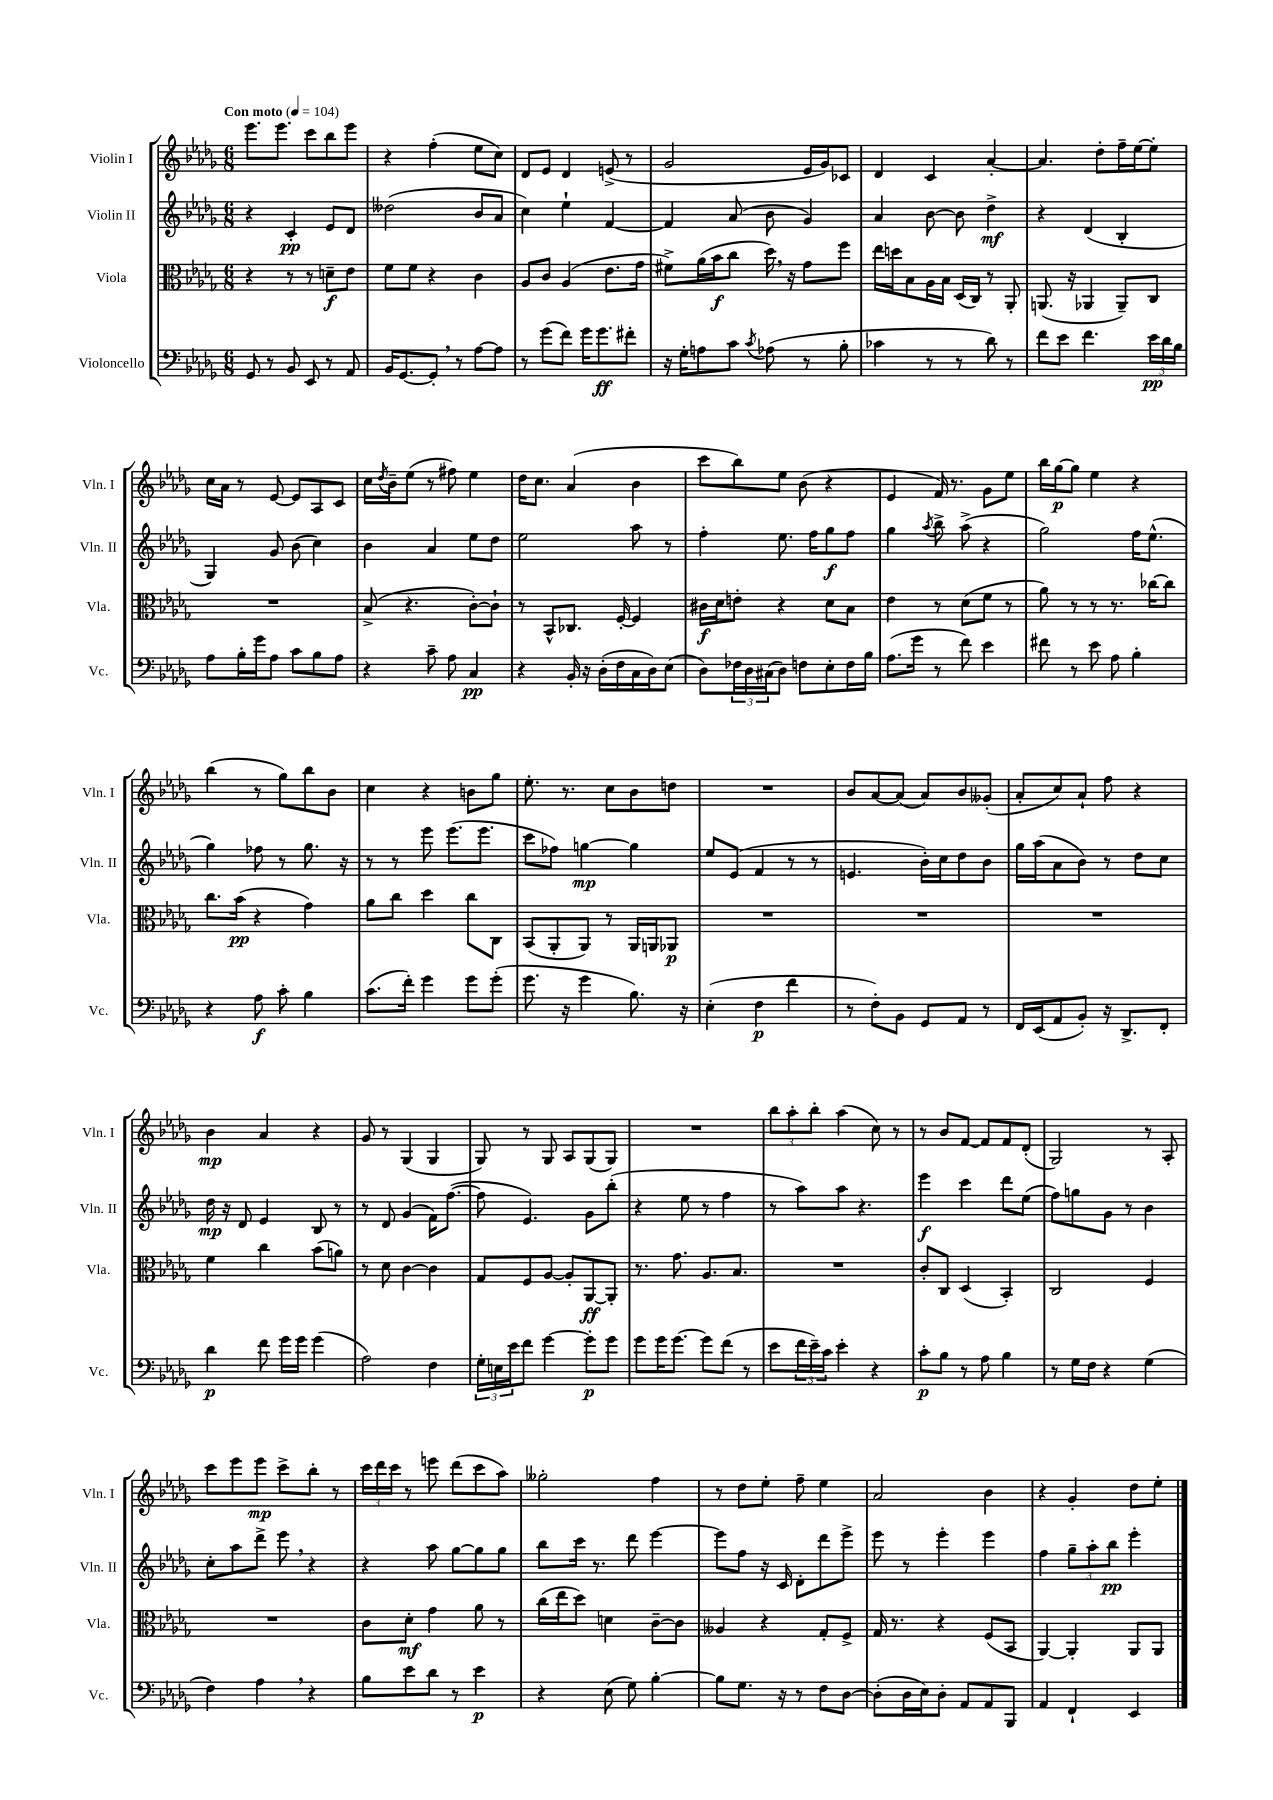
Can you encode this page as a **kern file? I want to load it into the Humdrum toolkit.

**kern	**kern	**kern	**kern
*staff4	*staff3	*staff2	*staff1
*clefF4	*clefC3	*clefG2	*clefG2
*k[b-e-a-d-g-]	*k[b-e-a-d-g-]	*k[b-e-a-d-g-]	*k[b-e-a-d-g-]
*M6/8	*M6/8	*M6/8	*M6/8
*MM104	*MM104	*MM104	*MM104
8GG-	4r	4r	8.eee-
8r	.	.	.
.	.	.	8.eee-
8BB-	8r	4c'	.
8EE-	8r	.	8ccc
8r	8d~	8e-	8bb-
8AA-	8e-	8d-	8eee-
=	=	=	=
16BB-	8f	(2dd--	4r
[8.GG-	.	.	.
.	8f	.	.
8GG-']	4r	.	(4ff'
8r	.	.	.
[8A-	4c	8b-	8ee-
8A-]	.	8a-	8cc)
=	=	=	=
8r	8A-	4cc)	8d-
(8g-	8c	.	8e-
8f)	(4A-	4ee-`	4d-
16g-	.	.	.
8.g-	.	.	.
.	8.e-	[4f	(8e^
8f#'	.	.	8r
.	16g-	.	.
=	=	=	=
16r	8f#^)	4f]	2g-
16G-'	.	.	.
8A	(16a-	.	.
.	16b-	.	.
8c	8cc	(8a-	.
8qc	.	.	.
(8A-	16dd-)	8b-	.
.	16r	.	.
8r	8g-	4g-)	16e-
.	.	.	16g-)
8B-'	8ff	.	8c-
=	=	=	=
4c-	16ee-	4a-	4d-
.	16dd	.	.
.	8B-	.	.
8r	16A-	[8b-	4c
.	16B-	.	.
8r	(16D-	8b-]	.
.	16C)	.	.
8d-)	8r	4dd-^	[4a-'
8r	8AA-'	.	.
=	=	=	=
8f	(8.AA	4r	4.a-]
8e-	.	.	.
.	16r	.	.
4.f	4AA-	(4d-	.
.	.	.	8dd-'
.	8AA-~)	4B-'	16ff~
.	.	.	[16ee-
24e-	8C	.	8ee-']
24d-	.	.	.
24B-	.	.	.
=	=	=	=
8A-	2.r	4G-)	16cc
.	.	.	16a-
16B-'	.	.	8r
16g-	.	.	.
8A-	.	8g-	[8e-
8c	.	(8b-	8e-]
8B-	.	4cc)	8A-
8A-	.	.	8c
=	=	=	=
4r	(8B-^	4b-	16cc
.	.	.	8qdd-
.	.	.	16b-~
.	4.r	.	(8ee-
8c~	.	4a-	8r
8A-	.	.	8ff#)
4C	[8c')	8ee-	4ee-
.	8c`]	8dd-	.
=	=	=	=
4r	8r	2ee-	16dd-
.	.	.	8.cc
.	8BB-^^	.	.
16BB-'	8.C-	.	(4a-
16r	.	.	.
(16D-'	.	.	.
16F	[16F'	.	.
16C	4F]	8aa-	4b-
16D-)	.	.	.
(8E-	.	8r	.
=	=	=	=
8D-)	16c#	4ff'	8ccc
.	16d-	.	.
24F-	8e'	.	8bb-)
24D-	.	.	.
(24C#	.	.	.
8D-)	4r	8.ee-	8ee-
8F	.	.	(8b-
.	.	16ff	.
8E-'	8d-	8gg-	4r
16F	8B-	8ff	.
16B-	.	.	.
=	=	=	=
(8.A-	4e-	4gg-	4e-
16g-	.	.	.
.	.	8qaa-	.
8r	8r	8bb-^	16f)
.	.	.	8.r
8f)	(8d-	(8aa-^	.
4e-	8f	4r	8g-
.	8r	.	8ee-
=	=	=	=
8f#	8a-)	2gg-)	16bb-
.	.	.	[16gg-
8r	8r	.	8gg-]
8e-	8r	.	4ee-
8A-	8.r	.	.
4B-'	.	16ff	4r
.	[16cc-	(8.ee-^^	.
.	8cc-]	.	.
=	=	=	=
4r	8.cc	4gg-)	(4bb-
.	(16b-	.	.
8A-	4r	8ff-	8r
8c'	.	8r	8gg-)
4B-	4g-)	8.gg-	8bb-
.	.	.	8b-
.	.	16r	.
=	=	=	=
(8.c	8a-	8r	4cc
.	8cc	8r	.
16f')	.	.	.
4g-	4dd-	8eee-	4r
.	.	(8.eee-	.
8g-	8cc	.	8b
.	.	8.eee-	.
(8g-'	8C	.	8gg-
=	=	=	=
8.g-	(8BB-	8ccc	8.ee-'
.	8AA-'	8ff-)	.
16r	.	.	8.r
4g-	8AA-)	[4gg	.
.	8r	.	8cc
8.B-)	16AA-	4gg]	8b-
.	16AA	.	.
.	8AA-	.	8dd
16r	.	.	.
=	=	=	=
(4E-'	2.r	8ee-	2.r
.	.	(8e-	.
4F	.	4f	.
4f	.	8r	.
.	.	8r	.
=	=	=	=
8r	2.r	4.e	8b-
8F')	.	.	[8a-
8BB-	.	.	(8a-]
8GG-	.	16b-')	8a-)
.	.	16cc	.
8AA-	.	8dd-	8b-
8r	.	8b-	(8g--'
=	=	=	=
16FF	2.r	16gg-	8a-'
(16EE-	.	(16aa-	.
8AA-	.	8a-	8cc)
8BB-')	.	8b-)	8a-`
16r	.	8r	8ff
8.DD-^	.	.	.
.	.	8dd-	4r
8FF'	.	8cc	.
=	=	=	=
4d-	4f	16dd-	4b-
.	.	16r	.
.	.	8d-	.
8f	4cc	4e-	4a-
16g-	.	.	.
16g-	.	.	.
(4g-	(8b-	8B-	4r
.	8a)	8r	.
=	=	=	=
2A-)	8r	8r	8g-
.	8d-	8d-	8r
.	[4c	(4g-	(4G-
4F	4c]	16f)	4G-
.	.	([8.ff	.
=	=	=	=
24G-'	8G-	8ff]	8G-)
24E	.	.	.
24e-	.	.	.
8f	8F	4.e-)	8r
[4g-	[8A-	.	8G-
.	8A-']	.	8A-
8g-']	[8AA-	8g-	(8G-
8g-	8AA-']	(8bb-'	8G-)
=	=	=	=
8g-	8.r	4r	2.r
16g-	.	.	.
[8.g-	8.g-	.	.
.	.	8ee-	.
8g-]	8.A-	8r	.
(8f	.	4ff	.
.	8.B-	.	.
8r	.	.	.
=	=	=	=
8e-	2.r	8r	12bb-
.	.	.	12aa-'
24f	.	8aa-)	.
24e-~)	.	.	12bb-'
24c	.	.	.
4e-'	.	8aa-	(4aa-
.	.	4.r	.
4r	.	.	8cc)
.	.	.	8r
=	=	=	=
8c'	8c'	4eee-	8r
8B-	8C	.	8b-
8r	(4D-	4ccc	[8f
8A-	.	.	8f]
4B-	4BB-')	8ddd-	8f
.	.	(8ee-	(8d-'
=	=	=	=
8r	2C	8ff)	2G-)
16G-	.	8gg	.
16F	.	.	.
4r	.	8g-	.
.	.	8r	.
(4G-	4F	4b-	8r
.	.	.	8A-'
=	=	=	=
4F)	2.r	8cc'	8ccc
.	.	8aa-	8eee-
4A-	.	8ddd-^	8eee-
.	.	8eee-	8ccc^
4r	.	4r	8bb-'
.	.	.	8r
=	=	=	=
8B-	8c	4r	24ccc
.	.	.	24ddd-
.	.	.	24ccc
8e-	8d-'	.	8r
8d-	4g-	8aa-	8eee
8r	.	[8gg-	(8ddd-
4e-	8a-	8gg-]	8ccc
.	8r	8gg-	8aa-)
=	=	=	=
4r	(16cc	8bb-	2gg--'
.	16ee-	.	.
.	8dd-)	16ccc	.
.	.	8.r	.
(8E-	4d	.	.
8G-)	.	8ddd-	.
[4B-'	[8c~	[4eee-	4ff
.	8c]	.	.
=	=	=	=
8B-]	4A--	8eee-]	8r
8.G-	.	8ff	8dd-
.	4r	16r	8ee-'
16r	.	16c	.
8r	.	8d-'	8ff~
8F	8G-'	8ddd-	4ee-
[8D-	8F^	8eee-^	.
=	=	=	=
(8D-']	16G-	8eee-	2a-
.	8.r	.	.
16D-	.	8r	.
16E-)	.	.	.
8D-'	4r	4eee-'	.
8AA-	.	.	.
8AA-	(8F	4eee-	4b-
8BBB-	8BB-	.	.
=	=	=	=
4AA-	[4AA-)	4ff	4r
4FF`	4AA-']	12gg-~	4g-'
.	.	12aa-'	.
.	.	12bb-	.
4EE-	8AA-	4eee-'	8dd-
.	8AA-	.	8ee-'
==	==	==	==
*-	*-	*-	*-
